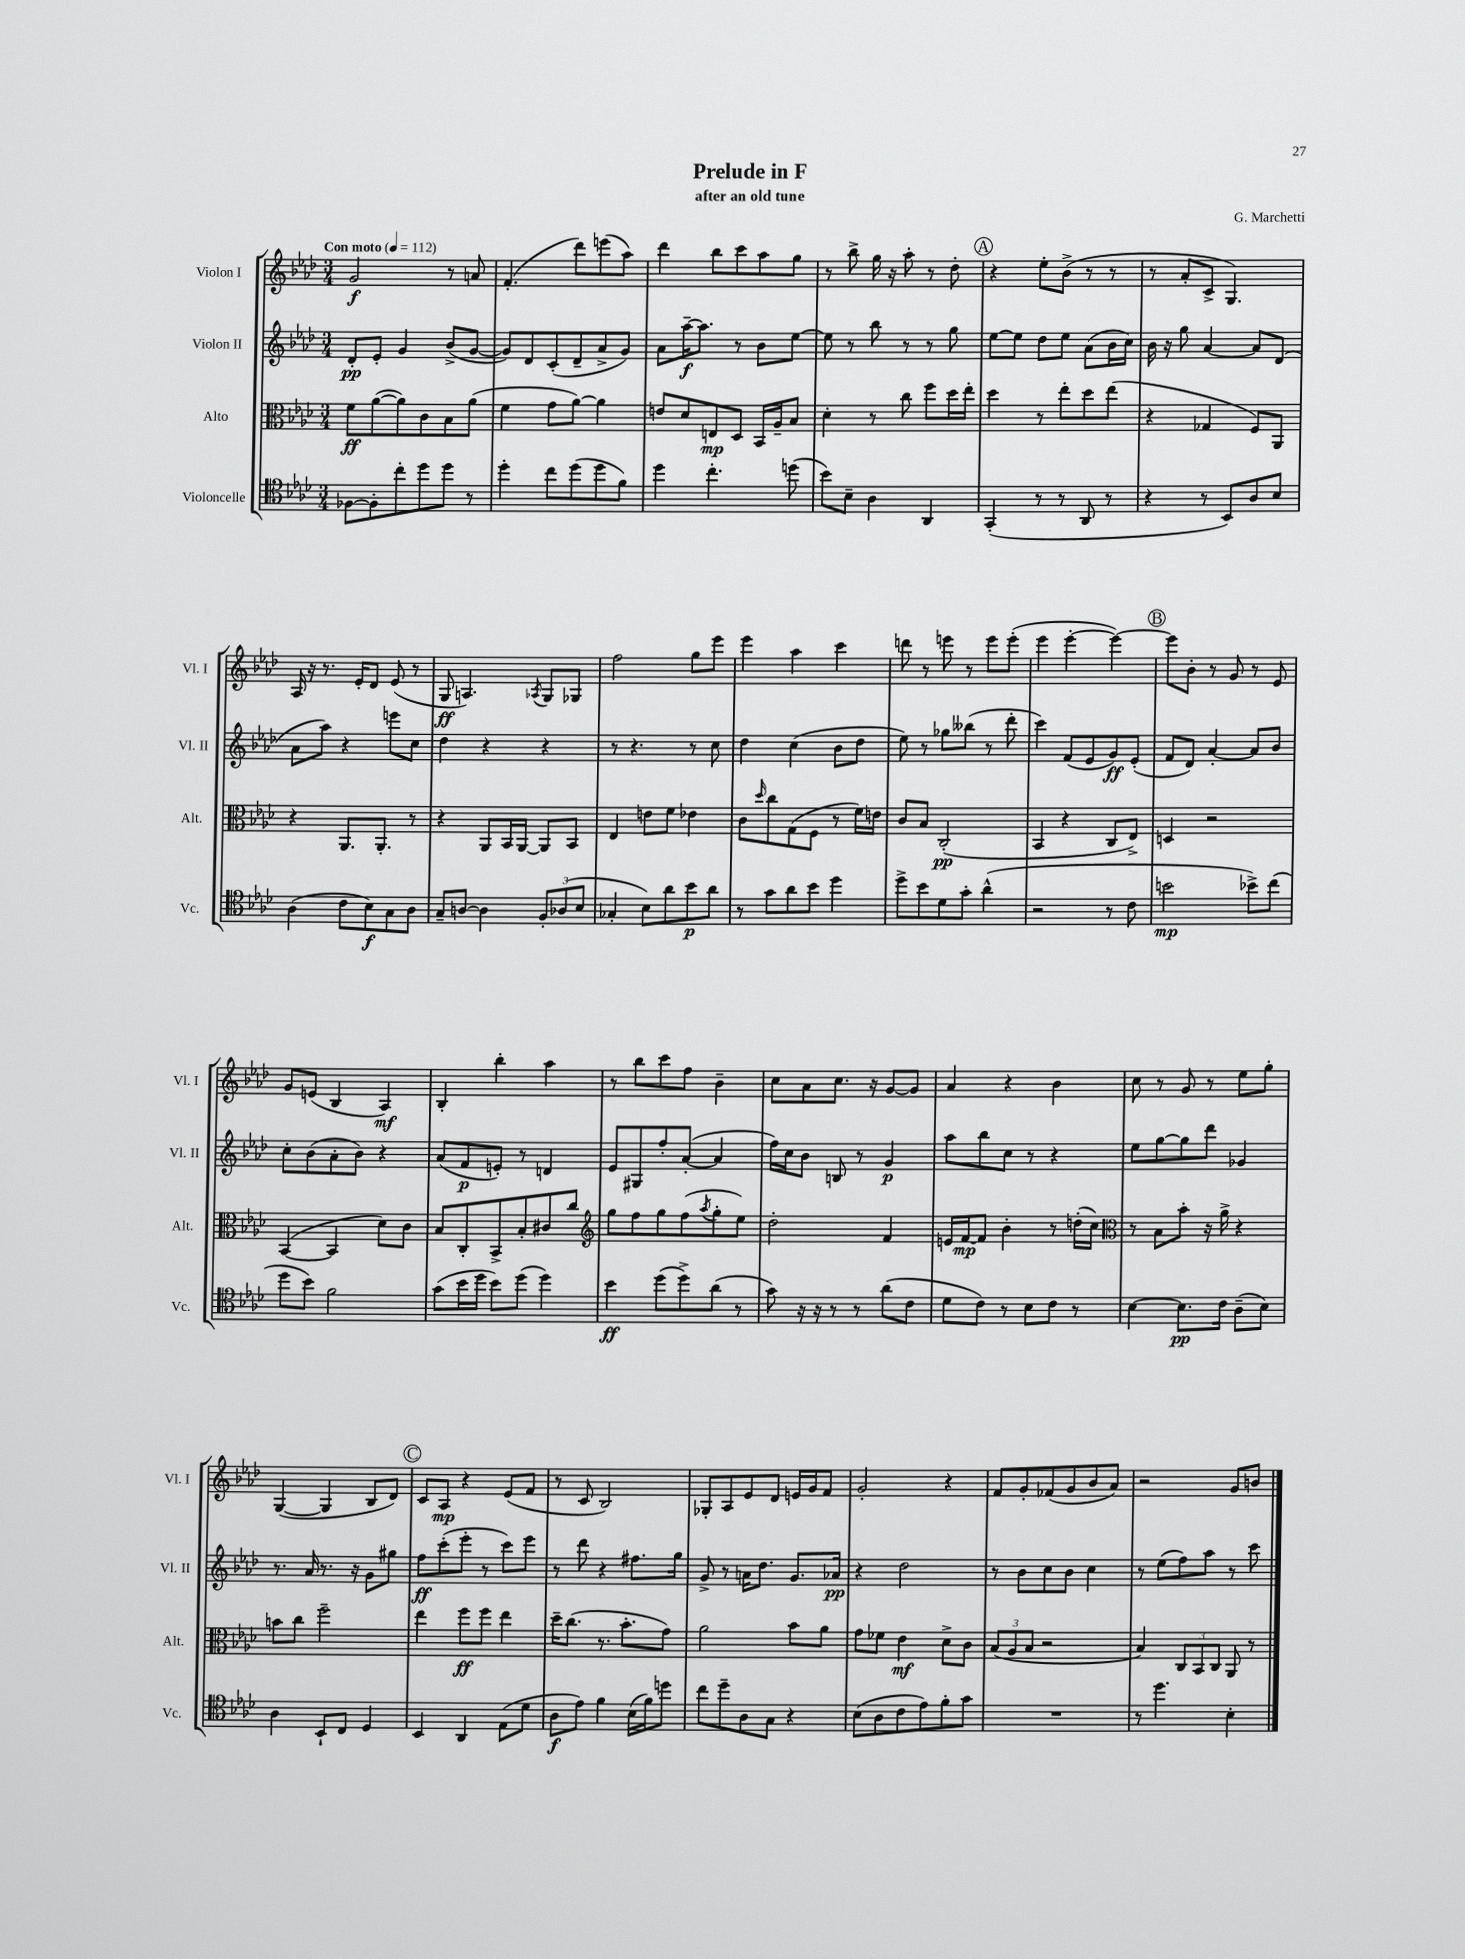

**kern	**dynam	**kern	**dynam	**kern	**dynam	**kern	**dynam
*part4	*part4	*part3	*part3	*part2	*part2	*part1	*part1
*staff4	*staff4	*staff3	*staff3	*staff2	*staff2	*staff1	*staff1
*I"Violoncelle	*	*I"Alto	*	*I"Violon II	*	*I"Violon I	*
*I'Vc.	*	*I'Alt.	*	*I'Vl. II	*	*I'Vl. I	*
*clefC4	*	*clefC3	*	*clefG2	*	*clefG2	*
*k[b-e-a-d-]	*	*k[b-e-a-d-]	*	*k[b-e-a-d-]	*	*k[b-e-a-d-]	*
*M3/4	*	*M3/4	*	*M3/4	*	*M3/4	*
*MM112	*	*MM112	*	*MM112	*	*MM112	*
=1	=1	=1	=1	=1	=1	=1	=1
!	!	!	!	!	!	!LO:TX:a:B:t=Con moto	!
[8F-X\L	.	8f\L	ff	8d-'/L	pp	2g/	f
8F-'\]	.	([8a-\	.	8e-'/J	.	.	.
8cc'\	.	8a-\])	.	4g/	.	.	.
8dd-\	.	8c\	.	.	.	.	.
8dd-\J	.	8B-\	.	(8b-^/L	.	8r	.
8r	.	(8a-\J	.	[8g/J	.	8an/	.
=2	=2	=2	=2	=2	=2	=2	=2
4dd-'\	.	4f\	.	8g/L])	.	(4.f'/	.
.	.	.	.	8d-/	.	.	.
8cc\L	.	8g\L	.	(8c'/	.	.	.
(8dd-\	.	[8a-\J)	.	8d-~/	.	8ddd-\L)	.
8dd-\	.	4a-\]	.	8a-^/	.	(8eeen\	.
8f\J)	.	.	.	8g/J)	.	8aa-\J)	.
=3	=3	=3	=3	=3	=3	=3	=3
4dd-\	.	8en/L	.	8a-\L	.	4ddd-\	.
.	.	8d-/	.	[16aa-~\K	f	.	.
.	.	.	.	8.aa-\J]	.	.	.
4.cc'\	.	8En/	mp	.	.	8bb-\L	.
.	.	8D-/J	.	8r	.	8ccc\	.
.	.	16BB-/LL	.	8b-\L	.	8aa-\	.
.	.	16A-~/J	.	.	.	.	.
(8ddn\	.	8B-/J	.	[8ee-\J	.	8gg\J	.
=4	=4	=4	=4	=4	=4	=4	=4
8b-\L)	.	4d-'\	.	8ee-\]	.	8r	.
8B-~\J	.	.	.	8r	.	8bb-^\	.
4A-\	.	8r	.	8bb-\	.	16gg\	.
.	.	.	.	.	.	16r	.
.	.	8cc\	.	8r	.	8aa-'\	.
4AA-/	.	8ff\L	.	8r	.	8r	.
.	.	16dd-\L	.	8gg\	.	8dd-'\	.
.	.	16ee-'\JJ	.	.	.	.	.
!!LO:REH:place=s1:t=A
=5	=5	=5	=5	=5	=5	=5	=5
(4GG'/	.	4dd-\	.	[8ee-\L	.	4r	.
.	.	.	.	8ee-\J]	.	.	.
8r	.	8r	.	8dd-\L	.	8ee-'\L	.
8r	.	8ee-'\L	.	8ee-\J	.	(8b-^\J	.
8AA-/	.	8dd-\	.	(8a-\L	.	8r	.
8r	.	(8ee-\J	.	16b-\L	.	8r	.
.	.	.	.	16cc\JJ)	.	.	.
=6	=6	=6	=6	=6	=6	=6	=6
4r	.	4r	.	16b-\	.	8r	.
.	.	.	.	16r	.	.	.
.	.	.	.	8gg\	.	8a-'/L	.
8r	.	4G-X/	.	[4a-/	.	8c^/J	.
8BB-/L)	.	.	.	.	.	4.G/)	.
8A-/	.	8F/L)	.	8a-/L]	.	.	.
8B-/J	.	8AA-/J	.	(8d-/J	.	.	.
!!LO:LB:g=z
=7	=7	=7	=7	=7	=7	=7	=7
(4A-\	.	4r	.	8a-\L	.	16A-/	.
.	.	.	.	.	.	16r	.
.	.	.	.	8aa-\J)	.	8.r	.
8c\L	.	8.AA-/L	.	4r	.	.	.
.	.	.	.	.	.	16e-'/KL	.
8B-\)	f	.	.	.	.	8d-/J	.
.	.	8.AA-'/J	.	.	.	.	.
8G\	.	.	.	8eeen\L	.	(8e-/	.
8A-\J	.	8r	.	8cc\J	.	8r	.
=8	=8	=8	=8	=8	=8	=8	=8
8G~/L	.	4r	.	4dd-\	.	8G/	ff
[8An/J	.	.	.	.	.	4.An/)	.
4A\]	.	8AA-/L	.	4r	.	.	.
.	.	16BB-/L	.	.	.	.	.
.	.	[16AA-/JJ	.	.	.	.	.
.	.	.	.	.	.	8qA-X/	.
12F'/L	.	8AA-/L]	.	4r	.	8G/L	.
(12A-X/	.	.	.	.	.	.	.
.	.	8BB-/J	.	.	.	8G-X/J	.
12B-/J	.	.	.	.	.	.	.
=9	=9	=9	=9	=9	=9	=9	=9
4G-X'/	.	4E-/	.	8r	.	2ff\	.
.	.	.	.	4.r	.	.	.
8B-\L)	.	8en\L	.	.	.	.	.
8a-\	.	8f\J	.	.	.	.	.
8b-\	p	4e-X\	.	8r	.	8gg\L	.
8a-\J	.	.	.	8cc\	.	8eee-\J	.
=10	=10	=10	=10	=10	=10	=10	=10
8r	.	8c\L	.	4dd-\	.	4eee-\	.
.	.	16qqdd-/	.	.	.	.	.
8g\L	.	8cc\	.	.	.	.	.
8a-\	.	(8G\	.	(4cc\	.	4aa-\	.
8b-\J	.	8F\J	.	.	.	.	.
4dd-\	.	8r	.	8b-\L	.	4ccc\	.
.	.	16f\LL)	.	8dd-\J	.	.	.
.	.	16en\JJ	.	.	.	.	.
=11	=11	=11	=11	=11	=11	=11	=11
8dd-^\L	.	8c/L	.	8ee-\)	.	8dddn\	.
8b-\	.	8B-/J	.	8r	.	8r	.
8d-\	.	(2C'/	pp	8gg-X\L	.	8eeen\	.
8g'\J	.	.	.	(8bb--X\J	.	8r	.
(4a-^^\	.	.	.	8r	.	8eee\L	.
.	.	.	.	8ddd-'\	.	(8eee'\J	.
=12	=12	=12	=12	=12	=12	=12	=12
2r	.	4BB-/	.	4ccc\)	.	4eee-\	.
.	.	4r	.	(8f/L	.	[4eee-'\	.
.	.	.	.	8e-/	.	.	.
8r	.	8C/L	.	8g/)	ff	4eee-\_)	.
8c\	.	8E-^/J)	.	(8e-'/J	.	.	.
!!LO:REH:place=s1:t=B
=13	=13	=13	=13	=13	=13	=13	=13
2bn\	mp	4Dn/	.	8f/L	.	8eee-\L]	.
.	.	.	.	8d-/J)	.	8b-'\J	.
.	.	2r	.	[4a-'/	.	8r	.
.	.	.	.	.	.	8g/	.
8b-X^\L)	.	.	.	8a-/L]	.	8r	.
(8cc\J	.	.	.	8b-/J	.	8e-/	.
!!LO:LB:g=z
=14	=14	=14	=14	=14	=14	=14	=14
8dd-\L	.	([4BB-/	.	8cc'\L	.	8g/L	.
8b-\J)	.	.	.	(8b-\	.	(8en/J	.
2f\	.	4BB-/]	.	8a-'\	.	4B-/	.
.	.	.	.	8b-\J)	.	.	.
.	.	8d-\L)	.	4r	.	4A-/)	mf
.	.	8c\J	.	.	.	.	.
=15	=15	=15	=15	=15	=15	=15	=15
(8g\L	.	8B-/L	.	(8a-/L	.	4B-'/	.
16b-\L	.	8C'/	.	8f/	p	.	.
16dd-\JJ	.	.	.	.	.	.	.
8b-\L)	.	8BB-^/	.	8en'/J)	.	4bb-'\	.
(8dd-\J	.	8B-'/	.	8r	.	.	.
4dd-\)	.	8c#X/	.	4dn/	.	4aa-\	.
.	.	8cc/J	.	.	.	.	.
=16	=16	=16	=16	=16	=16	=16	=16
*	*	*clefG2	*	*	*	*	*
4b-\	ff	8gg\L	.	8e-/L	.	8r	.
.	.	8ff\	.	8G#X/	.	8bb-\L	.
(8dd-\L	.	8gg\	.	8ff'/	.	8ccc\	.
8dd-^\)	.	(8ff\	.	([8a-'/J	.	8ff\J	.
.	.	8qaa-/	.	.	.	.	.
(8a-\J	.	8gg'\	.	4a-/]	.	4b-~\	.
8r	.	8ee-\J)	.	.	.	.	.
=17	=17	=17	=17	=17	=17	=17	=17
8g\)	.	2dd-'\	.	16ff\LL)	.	8cc\L	.
.	.	.	.	16cc\J	.	.	.
16r	.	.	.	8b-\J	.	8a-\	.
16r	.	.	.	.	.	.	.
8r	.	.	.	8Bn/	.	8.cc\J	.
8r	.	.	.	8r	.	.	.
.	.	.	.	.	.	16r	.
(8a-\L	.	4f/	.	4g/	p	[8g/L	.
8c\J	.	.	.	.	.	8g/J]	.
=18	=18	=18	=18	=18	=18	=18	=18
8d-\L	.	16en/LL	.	8aa-\L	.	4a-/	.
.	.	[16f/J	mp	.	.	.	.
8c\J)	.	8f/J]	.	8bb-\	.	.	.
8r	.	4b-'\	.	8cc\J	.	4r	.
8B-\L	.	.	.	8r	.	.	.
8c\J	.	8r	.	4r	.	4b-\	.
8r	.	(16ddn'\LL	.	.	.	.	.
.	.	16cc\JJ)	.	.	.	.	.
=19	=19	=19	=19	=19	=19	=19	=19
*	*	*clefC3	*	*	*	*	*
[4B-\	.	8r	.	8ee-\L	.	8cc\	.
.	.	8B-\L	.	[8gg\	.	8r	.
8.B-\L]	pp	8b-'\J	.	8gg\]	.	8g/	.
.	.	16r	.	8ddd-\J	.	8r	.
16c\Jk	.	16a-^\	.	.	.	.	.
(8A-~\L	.	4r	.	4g-X/	.	8ee-\L	.
8B-\J)	.	.	.	.	.	8gg'\J	.
!!LO:LB:g=z
=20	=20	=20	=20	=20	=20	=20	=20
4A-\	.	8bn\L	.	8.r	.	([4G/	.
.	.	8cc\J	.	.	.	.	.
.	.	.	.	16a-/	.	.	.
8BB-`/L	.	2ff~\	.	8.r	.	4G/]	.
8C/J	.	.	.	.	.	.	.
.	.	.	.	16r	.	.	.
4D-/	.	.	.	8g\L	.	8B-/L	.
.	.	.	.	8gg#X\J	.	8d-/J)	.
!!LO:REH:place=s1:t=C
=21	=21	=21	=21	=21	=21	=21	=21
4BB-/	.	4ee-\	.	8ff\L	ff	8c/L	.
.	.	.	.	(8ccc'\	.	8A-/J	mp
4AA-/	.	8ff\L	ff	8eee-'\J	.	4r	.
.	.	8ff\J	.	8r	.	.	.
(8E-\L	.	4ee-\	.	8ccc\L)	.	(8e-/L	.
8d-\J	.	.	.	8eee-\J	.	8f/J	.
=22	=22	=22	=22	=22	=22	=22	=22
8A-\L	f	16dd-~\KL	.	8r	.	8r	.
.	.	(8.cc\J	.	.	.	.	.
8e-\J)	.	.	.	8ddd-\	.	8c/	.
4f\	.	8.r	.	4r	.	2B-/)	.
.	.	8.b-'\L	.	.	.	.	.
(16B-\LL	.	.	.	8.ff#X\L	.	.	.
16f\J)	.	.	.	.	.	.	.
8ddn\J	.	8g\J)	.	.	.	.	.
.	.	.	.	16gg\Jk	.	.	.
=23	=23	=23	=23	=23	=23	=23	=23
8cc\L	.	2a-\	.	8g^/	.	8G-X'/L	.
8dd-~\	.	.	.	8r	.	8A-/	.
8A-\	.	.	.	16an\KL	.	8e-/	.
.	.	.	.	8.dd-\J	.	.	.
8G\J	.	.	.	.	.	8d-/J	.
4r	.	8b-\L	.	8.g/L	.	16en/LL	.
.	.	.	.	.	.	16g/J	.
.	.	8a-\J	.	.	.	8f/J	.
.	.	.	.	16a-X/Jk	pp	.	.
=24	=24	=24	=24	=24	=24	=24	=24
(8B-\L	.	8g\L	.	4r	.	2g'/	.
8A-\	.	8f-X\J	.	.	.	.	.
8c\	.	4e-\	mf	2dd-\	.	.	.
8e-\)	.	.	.	.	.	.	.
8f'\	.	8d-^\L	.	.	.	4r	.
8g\J	.	8c\J	.	.	.	.	.
=25	=25	=25	=25	=25	=25	=25	=25
2.r	.	(12B-/L	.	8r	.	8f/L	.
.	.	12A-/	.	.	.	.	.
.	.	.	.	8b-\L	.	8g'/	.
.	.	12B-/J	.	.	.	.	.
.	.	2r	.	8cc\	.	(8f-X/	.
.	.	.	.	8b-\J	.	8g/	.
.	.	.	.	4cc\	.	8b-/	.
.	.	.	.	.	.	8a-/J)	.
=26	=26	=26	=26	=26	=26	=26	=26
8r	.	4B-/)	.	8r	.	2r	.
4.dd-\	.	.	.	(8ee-\L	.	.	.
.	.	12C/L	.	8ff\)	.	.	.
.	.	12BB-/	.	.	.	.	.
.	.	.	.	8aa-\J	.	.	.
.	.	12C/J	.	.	.	.	.
4B-'\	.	8AA-/	.	8r	.	8g/L	.
.	.	8r	.	8ccc\	.	8bn/J	.
==	==	==	==	==	==	==	==
*-	*-	*-	*-	*-	*-	*-	*-
